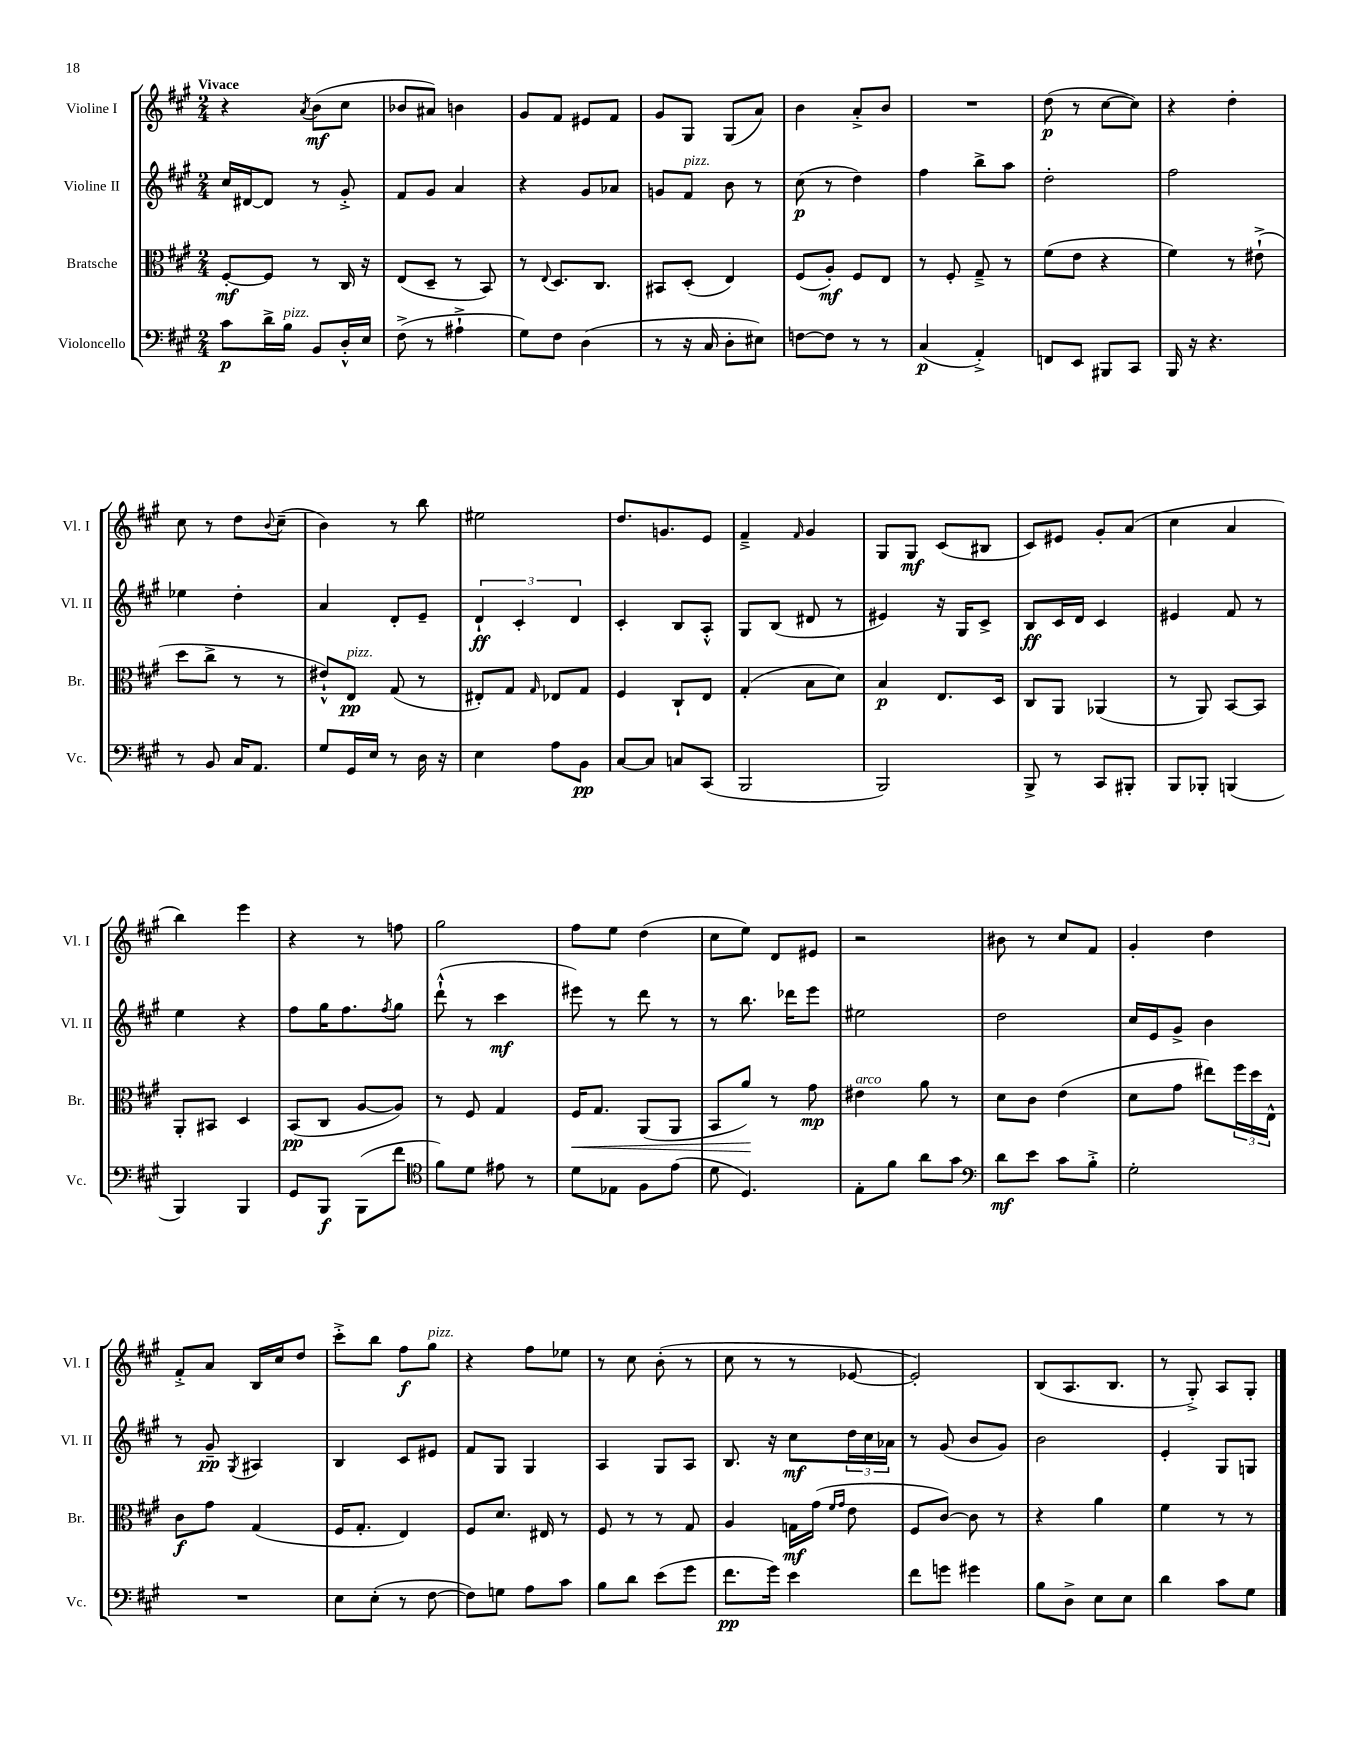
<<
\new StaffGroup <<
\new Staff = "s0" \with { instrumentName = "Violine I" shortInstrumentName = "Vl. I" } {
    \clef treble \key a \major \numericTimeSignature \time 2/4 \tempo "Vivace"
    r4 \acciaccatura { a'8 } b'8\mf( cis''8 |
    bes'8 ais'8) b'4 |
    gis'8 fis'8 eis'8 fis'8 |
    gis'8 gis8 gis8( a'8) |
    b'4 a'8-.-> b'8 |
    R2 |
    d''8\p( r8 cis''8~ cis''8) |
    r4 d''4-. |
    cis''8 r8 d''8 \appoggiatura { b'8 } cis''8--( |
    b'4) r8 b''8 |
    eis''2 |
    d''8. g'8. e'8 |
    fis'4---> \grace { fis'16 } gis'4 |
    gis8 gis8\mf cis'8( bis8 |
    cis'8) eis'8 gis'8-. a'8( |
    cis''4 a'4 |
    b''4) e'''4 |
    r4 r8 f''8 |
    gis''2 |
    fis''8 e''8 d''4( |
    cis''8 e''8) d'8 eis'8 |
    r2 |
    bis'8 r8 cis''8 fis'8 |
    gis'4-. d''4 |
    fis'8-.-> a'8 b16 cis''16 d''8 |
    cis'''8-.-> b''8 fis''8\f gis''8^\markup { \italic "pizz." } |
    r4 fis''8 ees''8 |
    r8 cis''8 b'8-.( r8 |
    cis''8 r8 r8 ees'8~ |
    ees'2-.) |
    b8( a8. b8. |
    r8 gis8-.->) a8 gis8-. \bar "|." |
}
\new Staff = "s1" \with { instrumentName = "Violine II" shortInstrumentName = "Vl. II" } {
    \clef treble \key a \major \numericTimeSignature \time 2/4
    cis''16 dis'16~ dis'8 r8 gis'8-.-> |
    fis'8 gis'8 a'4 |
    r4 gis'8 aes'8 |
    g'8 fis'8^\markup { \italic "pizz." } b'8 r8 |
    cis''8\p( r8 d''4) |
    fis''4 b''8-> a''8 |
    d''2-. |
    fis''2 |
    ees''4 d''4-. |
    a'4 d'8-. e'8-- |
    \tuplet 3/2 { d'4-!\ff cis'4-. d'4 } |
    cis'4-. b8 a8-.-^ |
    gis8 b8( dis'8 r8 |
    eis'4) r16 gis16 cis'8-> |
    b8\ff cis'16 d'16 cis'4 |
    eis'4 fis'8 r8 |
    e''4 r4 |
    fis''8 gis''16 fis''8. \acciaccatura { fis''8 } gis''8 |
    d'''8-!-^( r8 cis'''4\mf |
    eis'''8) r8 d'''8 r8 |
    r8 b''8. des'''16 e'''8 |
    eis''2 |
    d''2 |
    cis''16 e'16 gis'8-> b'4 |
    r8 gis'8--\pp \acciaccatura { gis8 } ais4 |
    b4 cis'8 eis'8 |
    fis'8 gis8 gis4 |
    a4 gis8 a8 |
    b8. r16 cis''8\mf \tuplet 3/2 { d''16 cis''16 aes'16 } |
    r8 gis'8( b'8 gis'8) |
    b'2 |
    e'4-. gis8 g8 \bar "|." |
}
\new Staff = "s2" \with { instrumentName = "Bratsche" shortInstrumentName = "Br." } {
    \clef alto \key a \major \numericTimeSignature \time 2/4
    fis8~-.\mf fis8 r8 cis16 r16 |
    e8( d8-- r8 b,8) |
    r8 \appoggiatura { e8 } d8. cis8. |
    bis,8 d8-.( e4) |
    fis8( a8-.\mf) fis8 e8 |
    r8 fis8-. gis8---> r8 |
    fis'8( e'8 r4 |
    fis'4) r8 eis'8-!->( |
    d''8 cis''8-> r8 r8 |
    eis'8-!-^) e8\pp^\markup { \italic "pizz." } gis8( r8 |
    eis8-.) gis8 \grace { gis16 } ees8 gis8 |
    fis4 cis8-! e8 |
    gis4-.( b8 d'8) |
    b4\p e8. d16 |
    cis8 a,8 aes,4( |
    r8 a,8) b,8~ b,8 |
    a,8-. bis,8 d4 |
    b,8\pp( cis8 a8~ a8) |
    r8 fis8 gis4 |
    fis16\< gis8. a,8( a,8 |
    b,8 a'8\!) r8 gis'8\mp |
    eis'4^\markup { \italic "arco" } a'8 r8 |
    d'8 cis'8 e'4( |
    d'8 gis'8 eis''8) \tuplet 3/2 { fis''16 d''16 e16-^ } |
    cis'8\f gis'8 gis4( |
    fis16 gis8.-. e4) |
    fis8 d'8. eis16 r8 |
    fis8 r8 r8 gis8 |
    a4 g16\mf gis'16( \grace { fis'16 gis'16 } e'8 |
    fis8 cis'8~) cis'8 r8 |
    r4 a'4 |
    fis'4 r8 r8 \bar "|." |
}
\new Staff = "s3" \with { instrumentName = "Violoncello" shortInstrumentName = "Vc." } {
    \clef bass \key a \major \numericTimeSignature \time 2/4
    cis'8\p d'16-> b16^\markup { \italic "pizz." } b,8 d16-.-^ e16 |
    fis8->( r8 ais4-!-> |
    gis8) fis8 d4( |
    r8 r16 cis16 d8-. eis8) |
    f8~ f8 r8 r8 |
    cis4\p( a,4-.->) |
    f,8 e,8 bis,,8 cis,8 |
    b,,16 r16 r4. |
    r8 b,8 cis16 a,8. |
    gis8 gis,16 e16 r8 d16 r16 |
    e4 a8 b,8\pp |
    cis8~ cis8 c8 cis,8( |
    b,,2 |
    b,,2) |
    b,,8-> r8 cis,8 bis,,8-. |
    b,,8 bes,,8-. b,,4( |
    b,,4) b,,4 |
    gis,8 b,,8\f b,,8( fis'8 |
    \clef tenor fis'8) d'8 eis'8 r8 |
    d'8 ees8 fis8 e'8( |
    d'8 d4.) |
    e8-. fis'8 a'8 gis'8 |
    \clef bass d'8\mf e'8 cis'8 b8-.-> |
    gis2-. |
    R2 |
    e8 e8-.( r8 fis8~ |
    fis8) g8 a8 cis'8 |
    b8 d'8 e'8( gis'8 |
    fis'8.\pp gis'16) e'4 |
    fis'8 g'8 gis'4 |
    b8 d8-> e8 e8 |
    d'4 cis'8 gis8 \bar "|." |
}
>>
>>
\layout { \context { \Score \remove "Bar_number_engraver" } }
